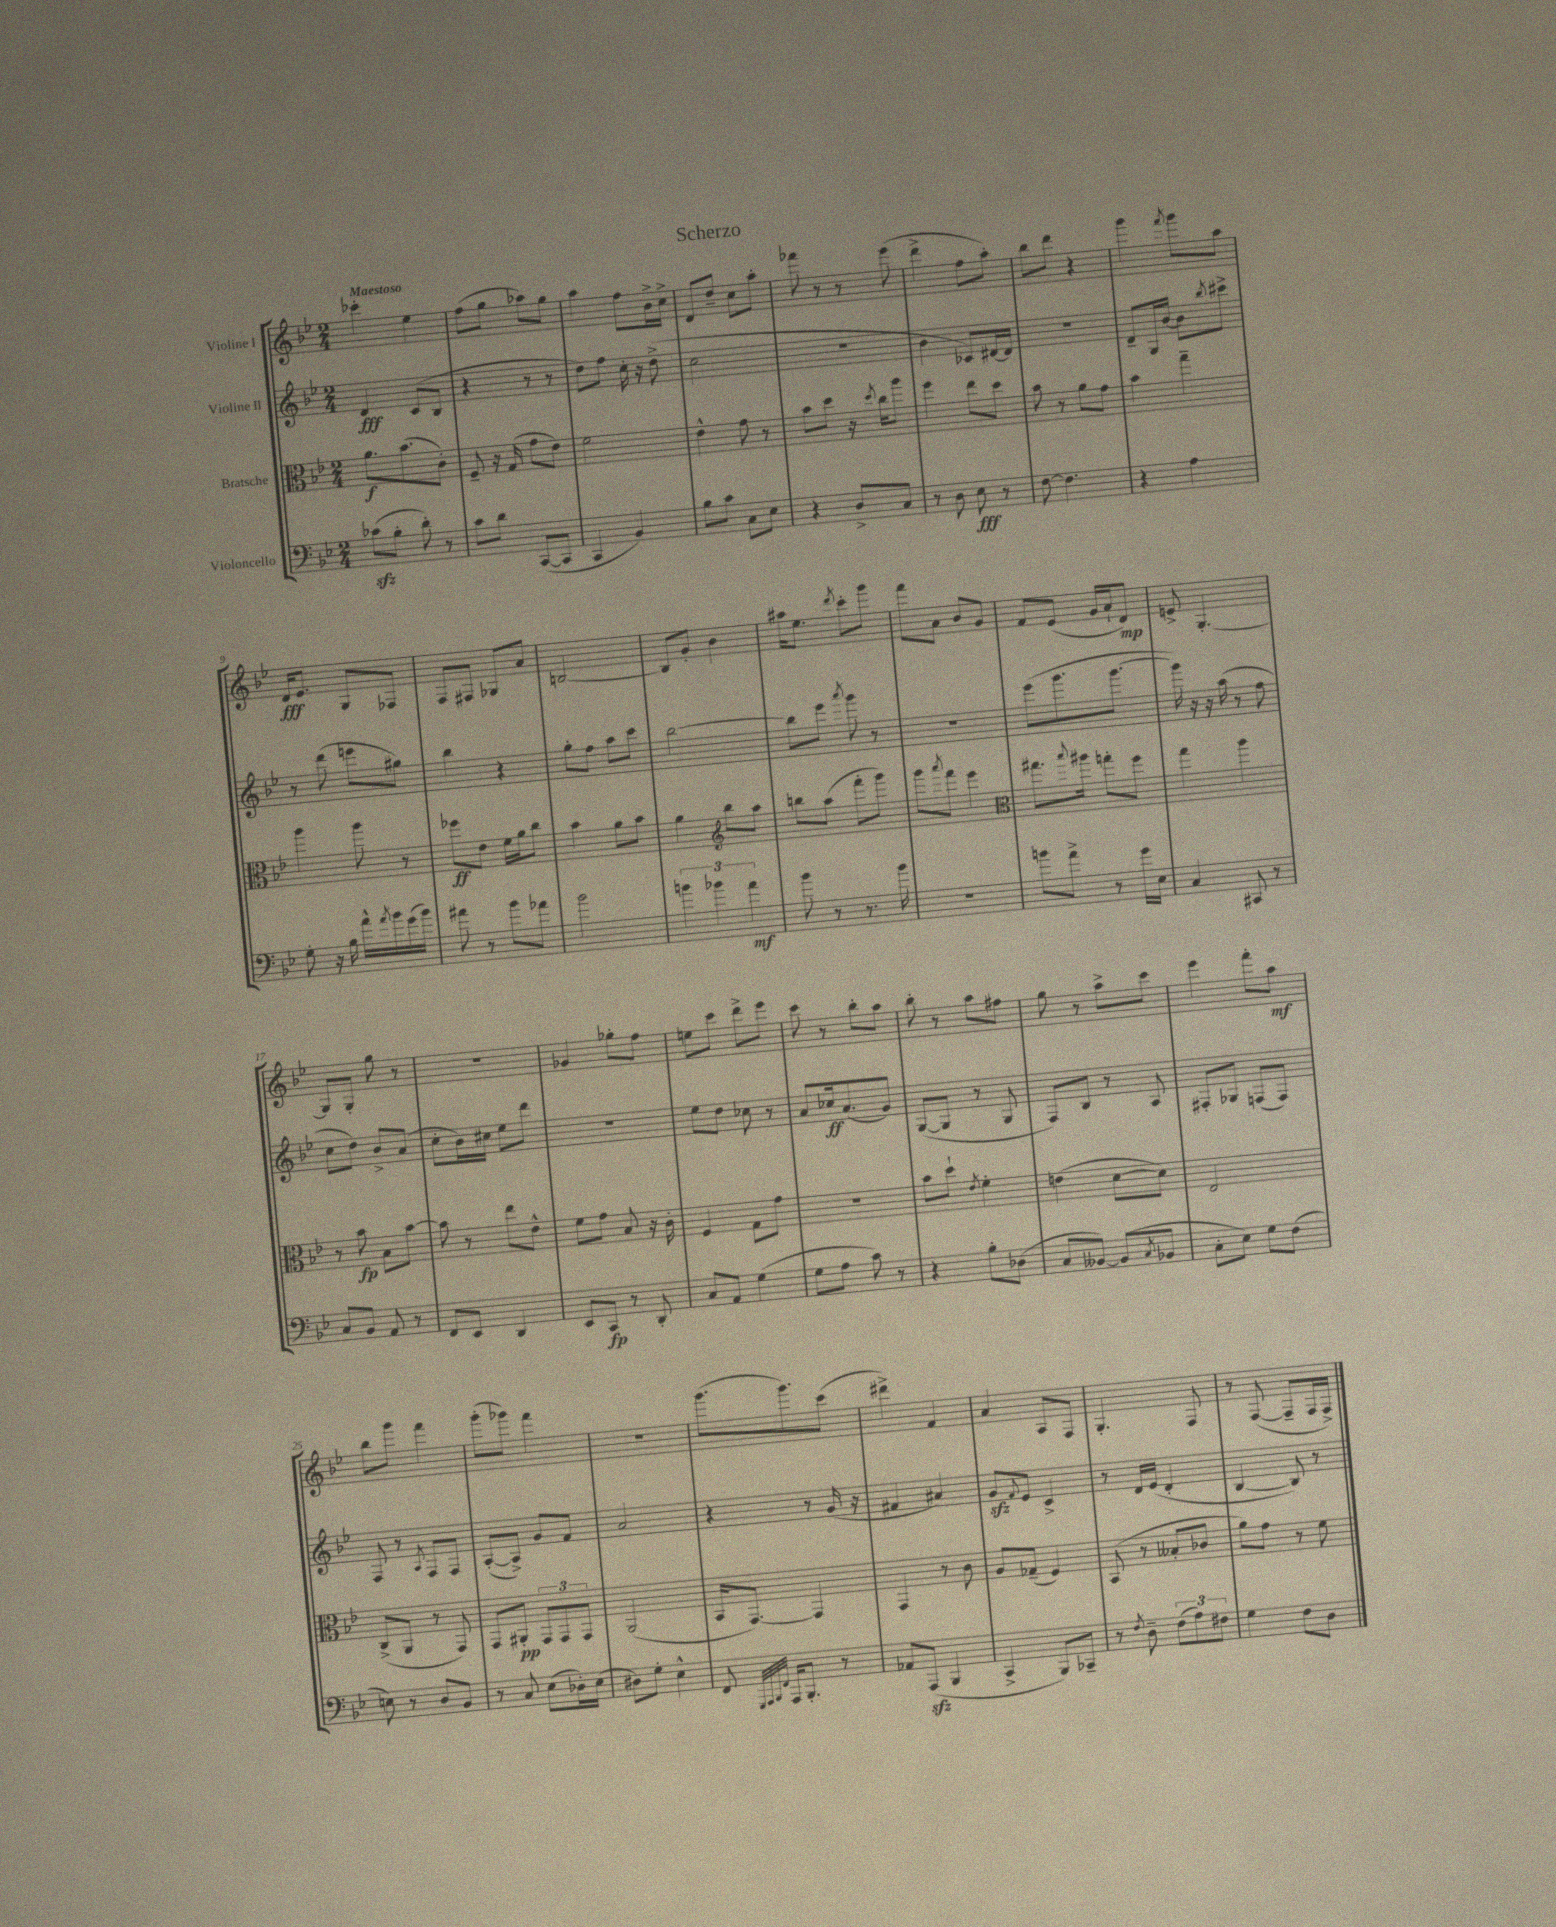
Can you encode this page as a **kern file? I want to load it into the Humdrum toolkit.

**kern	**dynam	**kern	**dynam	**kern	**dynam	**kern	**dynam
*part4	*part4	*part3	*part3	*part2	*part2	*part1	*part1
*staff4	*staff4	*staff3	*staff3	*staff2	*staff2	*staff1	*staff1
*I"Violoncello	*	*I"Bratsche	*	*I"Violine II	*	*I"Violine I	*
*clefF4	*	*clefC3	*	*clefG2	*	*clefG2	*
*k[b-e-]	*	*k[b-e-]	*	*k[b-e-]	*	*k[b-e-]	*
*M2/4	*	*M2/4	*	*M2/4	*	*M2/4	*
=1	=1	=1	=1	=1	=1	=1	=1
!	!	!	!	!	!	!LO:TX:a:B:t=Maestoso	!
(8c-Xzz\L	.	8.a\L	f	4d/	fff	4ccc-X'\	.
8B-'\J	.	.	.	.	.	.	.
.	.	(8.b-\	.	.	.	.	.
8d'\)	.	.	.	(8c/L	.	4ee-\	.
8r	.	8c'\J)	.	8B-/J	.	.	.
=2	=2	=2	=2	=2	=2	=2	=2
8c\L	.	8F~/	.	4r	.	(8ff\L	.
8d\J	.	16r	.	.	.	8gg\J	.
.	.	(16G/	.	.	.	.	.
([8CC/L	.	8g\L	.	8r	.	8aa-X\L)	.
8CC/J]	.	8e-\J)	.	8r	.	8gg\J	.
=3	=3	=3	=3	=3	=3	=3	=3
4CC/	.	2f\	.	8dd\L)	.	4aa\	.
.	.	.	.	8ff\J	.	.	.
4BB-/)	.	.	.	16cc'\	.	8ff\L	.
.	.	.	.	16r	.	.	.
.	.	.	.	(8dd^\	.	16b-^\L	.
.	.	.	.	.	.	16cc^\JJ	.
=4	=4	=4	=4	=4	=4	=4	=4
8B-\L	.	4e-^^\	.	2cc\	.	8d/L	.
8c\J	.	.	.	.	.	8dd~/J	.
8C\L	.	8g\	.	.	.	8cc\L	.
8E-\J	.	8r	.	.	.	8aa'\J	.
=5	=5	=5	=5	=5	=5	=5	=5
4r	.	8b-\L	.	2r	.	8fff-X\	.
.	.	8dd\J	.	.	.	8r	.
8D^/L	.	16r	.	.	.	8r	.
.	.	8qdd/	.	.	.	.	.
.	.	16cc\KL	.	.	.	.	.
8C/J	.	8aa\J	.	.	.	(8eee-\	.
=6	=6	=6	=6	=6	=6	=6	=6
8r	.	4ff\	.	4b-\	.	4ddd^\	.
8D\	.	.	.	.	.	.	.
8E-\	fff	8ee-\L	.	8c-X/L)	.	8ff\L	.
8r	.	8dd\J	.	[16d#X/L	.	8aa'\J)	.
.	.	.	.	16d#/JJ]	.	.	.
=7	=7	=7	=7	=7	=7	=7	=7
[8F\	.	8b-\	.	2r	.	8bb-\L	.
4.F\]	.	8r	.	.	.	8ddd\J	.
.	.	8a\L	.	.	.	4r	.
.	.	8g\J	.	.	.	.	.
=8	=8	=8	=8	=8	=8	=8	=8
4r	.	4b-\	.	8d~/L	.	4ggg\	.
.	.	.	.	16G/L	.	.	.
.	.	.	.	[16b-/JJ	.	.	.
.	.	.	.	.	.	8qfff/	.
4A\	.	4gg~\	.	8b-\L]	.	8ggg\L	.
.	.	.	.	8qbb-/	.	.	.
.	.	.	.	8ccc#X^\J	.	8aa\J	.
!!LO:LB:g=z
=9	=9	=9	=9	=9	=9	=9	=9
8G'\	.	4aa\	.	8r	.	16d/KL	fff
.	.	.	.	.	.	8.e-/J	.
16r	.	.	.	(8ddd\	.	.	.
16B-\	.	.	.	.	.	.	.
16a^^\LL	.	8aa\	.	8eeen\L	.	8G/L	.
8qa/	.	.	.	.	.	.	.
16b-\	.	.	.	.	.	.	.
(16g\	.	8r	.	8gg#X\J)	.	8F-X/J	.
16b-\JJ)	.	.	.	.	.	.	.
=10	=10	=10	=10	=10	=10	=10	=10
8a#X\	.	8ff-X\L	ff	4bb-\	.	8F/L	.
8r	.	8e-\J	.	.	.	8F#X/J	.
8b-\L	.	16f\LL	.	4r	.	8G-X/L	.
.	.	16a\J	.	.	.	.	.
8a-X\J	.	8cc\J	.	.	.	8a/J	.
=11	=11	=11	=11	=11	=11	=11	=11
2b-\	.	4b-\	.	8gg'\L	.	[2Bn/	.
.	.	.	.	8ff\J	.	.	.
.	.	8a\L	.	8aa\L	.	.	.
.	.	8b-\J	.	8ccc\J	.	.	.
=12	=12	=12	=12	=12	=12	=12	=12
6bn\	.	4a\	.	[2bb-\	.	8B/L]	.
.	.	.	.	.	.	8g'/J	.
6b-X\	.	.	.	.	.	.	.
*	*	*clefG2	*	*	*	*	*
.	.	8bb-\L	.	.	.	4b-\	.
6a\	mf	.	.	.	.	.	.
.	.	8aa\J	.	.	.	.	.
=13	=13	=13	=13	=13	=13	=13	=13
8b-\	.	8bbn\L	.	8bb-\L]	.	16aa#X\KL	.
.	.	.	.	.	.	8.ee-\J	.
8r	.	(8aa\J	.	8eee-\J	.	.	.
.	.	.	.	8qaaa/	.	8qddd/	.
8.r	.	8fff'\L	.	8ggg\	.	8ccc'\L	.
.	.	8ggg\J)	.	8r	.	8ggg\J	.
16b-\	.	.	.	.	.	.	.
=14	=14	=14	=14	=14	=14	=14	=14
2r	.	8ggg\L	.	2r	.	8fff\L	.
.	.	8qaaa/	.	.	.	.	.
.	.	8fff\J	.	.	.	8a\J	.
.	.	4eee-\	.	.	.	8b-/L	.
.	.	.	.	.	.	8g/J	.
=15	=15	=15	=15	=15	=15	=15	=15
*	*	*clefC3	*	*	*	*	*
8bn\L	.	8.gg#X\L	.	(8eee-\L	.	8f/L	.
8a^\J	.	.	.	8.ggg\	.	(8e-/J	.
.	.	8qqbb-/	.	.	.	.	.
.	.	16aa#X\Jk	.	.	.	.	.
8r	.	8ggn'\L	.	.	.	16g/LL	.
.	.	.	.	[8.ggg\J	.	16a`/J	.
16g\LL	.	8ff\J	.	.	.	8d/J)	mp
16E-\JJ	.	.	.	.	.	.	.
=16	=16	=16	=16	=16	=16	=16	=16
4C/	.	4gg\	.	16ggg\])	.	8en^/	.
.	.	.	.	16r	.	.	.
.	.	.	.	16r	.	[4.G'/	.
.	.	.	.	(16aa\	.	.	.
8CC#X/	.	4aa\	.	8r	.	.	.
8r	.	.	.	8ff\	.	.	.
!!LO:LB:g=z
=17	=17	=17	=17	=17	=17	=17	=17
8C/L	.	8r	.	8cc\L	.	8G/L]	.
8BB-/J	.	8b-\	fp	8dd\J)	.	8G'/J	.
8AA/	.	8B-\L	.	8b-^/L	.	8gg\	.
8r	.	[8b-\J	.	(8a/J	.	8r	.
=18	=18	=18	=18	=18	=18	=18	=18
8FF/L	.	8b-\]	.	8cc'\L	.	2r	.
8EE-/J	.	8r	.	16b-\L)	.	.	.
.	.	.	.	16cc#X\JJ	.	.	.
4DD/	.	8ee-\L	.	8ee-\L	.	.	.
.	.	8e-^^\J	.	8ddd\J	.	.	.
=19	=19	=19	=19	=19	=19	=19	=19
8EE-/L	.	8f\L	.	2r	.	4g-X/	.
8CC/J	fp	8g\J	.	.	.	.	.
8r	.	8B-/	.	.	.	8gg-X'\L	.
8DD'/	.	16r	.	.	.	8ff\J	.
.	.	16c'\	.	.	.	.	.
=20	=20	=20	=20	=20	=20	=20	=20
8C/L	.	4F/	.	8ee-\L	.	8een\L	.
8AA/J	.	.	.	8dd\J	.	8ccc\J	.
(4G\	.	8G\L	.	8cc-X\	.	8ddd^\L	.
.	.	8g\J	.	8r	.	8eee-\J	.
=21	=21	=21	=21	=21	=21	=21	=21
8G\L	.	2r	.	8a/L	.	8ccc\	.
8A\J	.	.	.	16cc-X/k	ff	8r	.
.	.	.	.	(8.a/	.	.	.
8c\)	.	.	.	.	.	8bb-'\L	.
8r	.	.	.	8g/J)	.	8aa\J	.
=22	=22	=22	=22	=22	=22	=22	=22
4r	.	8b-\L	.	([8G/L	.	8bb-'\	.
.	.	8dd`\J	.	8G/J]	.	8r	.
.	.	8qe-/	.	.	.	.	.
8B-'\L	.	4f'\	.	8r	.	8aa\L	.
(8D-X\J	.	.	.	8G/	.	8ff#X\J	.
=23	=23	=23	=23	=23	=23	=23	=23
8C/L	.	(4en\	.	8F/L)	.	8gg\	.
[8BB--X/J)	.	.	.	8B-/J	.	8r	.
(8BB--/L]	.	[8d\L	.	8r	.	8aa^\L	.
8qC/	.	.	.	.	.	.	.
8BB-X/J	.	8d\J])	.	8A/	.	8ccc\J	.
=24	=24	=24	=24	=24	=24	=24	=24
8C'\L	.	2E-/	.	8F#X'/L	.	4eee-\	.
8E-\J)	.	.	.	8G-X/J	.	.	.
8G\L	.	.	.	(8Fn/L	.	8fff'\L	.
(8F\J	.	.	.	8F/J)	.	8aa\J	mf
!!LO:LB:g=z
=25	=25	=25	=25	=25	=25	=25	=25
8En\)	.	(8C^/L	.	8F/	.	8bb-\L	.
8r	.	8AA/J	.	8r	.	8ggg\J	.
.	.	.	.	8qA/	.	.	.
8D/L	.	8r	.	8F/L	.	4fff\	.
8BB-/J	.	8GG/)	.	8F/J	.	.	.
=26	=26	=26	=26	=26	=26	=26	=26
8r	.	8GG/L	.	([8A'/L	.	(8ggg'\L	.
8C/	.	8AA#X'/J	pp	8A^/J])	.	8ggg-X\J)	.
(8E-\L	.	12GG/L	.	8g/L	.	4fff\	.
.	.	12GG/	.	.	.	.	.
16D-X'\L)	.	.	.	8f/J	.	.	.
.	.	12GG/J	.	.	.	.	.
(16E-\JJ	.	.	.	.	.	.	.
=27	=27	=27	=27	=27	=27	=27	=27
8D#X\L)	.	(2AA/	.	2a/	.	2r	.
8G'\J	.	.	.	.	.	.	.
4E-^^\	.	.	.	.	.	.	.
=28	=28	=28	=28	=28	=28	=28	=28
8FF/	.	16BB-/KL	.	4r	.	(8.ggg\L	.
.	.	[8.GG/J)	.	.	.	.	.
32qqGGG/LLL	.	.	.	.	.	.	.
32qqAAA/	.	.	.	.	.	.	.
32qqBBB-/	.	.	.	.	.	.	.
32qqFF/JJJ	.	.	.	.	.	.	.
16AAA/KL	.	.	.	.	.	.	.
8.BBB-'/J	.	.	.	.	.	8.ggg\)	.
.	.	4GG/]	.	8r	.	.	.
8r	.	.	.	(16g/	.	(8ccc\J	.
.	.	.	.	16r	.	.	.
=29	=29	=29	=29	=29	=29	=29	=29
8AA-X/L	.	4GG/	.	4f#X/	.	4ddd#X^\)	.
(8AAAzz/J	.	.	.	.	.	.	.
4BBB-/	.	8r	.	4a#X/)	.	4f/	.
.	.	8c\	.	.	.	.	.
=30	=30	=30	=30	=30	=30	=30	=30
4CC^/	.	8A/L	.	8gzz/L	.	4a/	.
.	.	.	.	8qqf/	.	.	.
.	.	(8G-X~/J	.	8e-/J	.	.	.
8BBB-/L)	.	4F/)	.	4c^/	.	8A/L	.
8CC-X~/J	.	.	.	.	.	8F/J	.
=31	=31	=31	=31	=31	=31	=31	=31
8r	.	(8BB-/	.	8r	.	4.G'/	.
8qF/	.	.	.	.	.	.	.
8D~\	.	8r	.	16d/LL	.	.	.
.	.	.	.	(16e-/JJ	.	.	.
(12F\L	.	8B--X'/L	.	4d'/	.	.	.
12A\)	.	.	.	.	.	.	.
.	.	8c-X/J	.	.	.	8F/	.
12F#X\J	.	.	.	.	.	.	.
=32	=32	=32	=32	=32	=32	=32	=32
4G\	.	8a\L)	.	[4B-/	.	8r	.
.	.	8g\J	.	.	.	([8F/	.
8F\L	.	8r	.	8B-/])	.	8F~/L]	.
8D\J	.	8f\	.	8r	.	16F/L	.
.	.	.	.	.	.	16F^/JJ)	.
==	==	==	==	==	==	==	==
*-	*-	*-	*-	*-	*-	*-	*-
